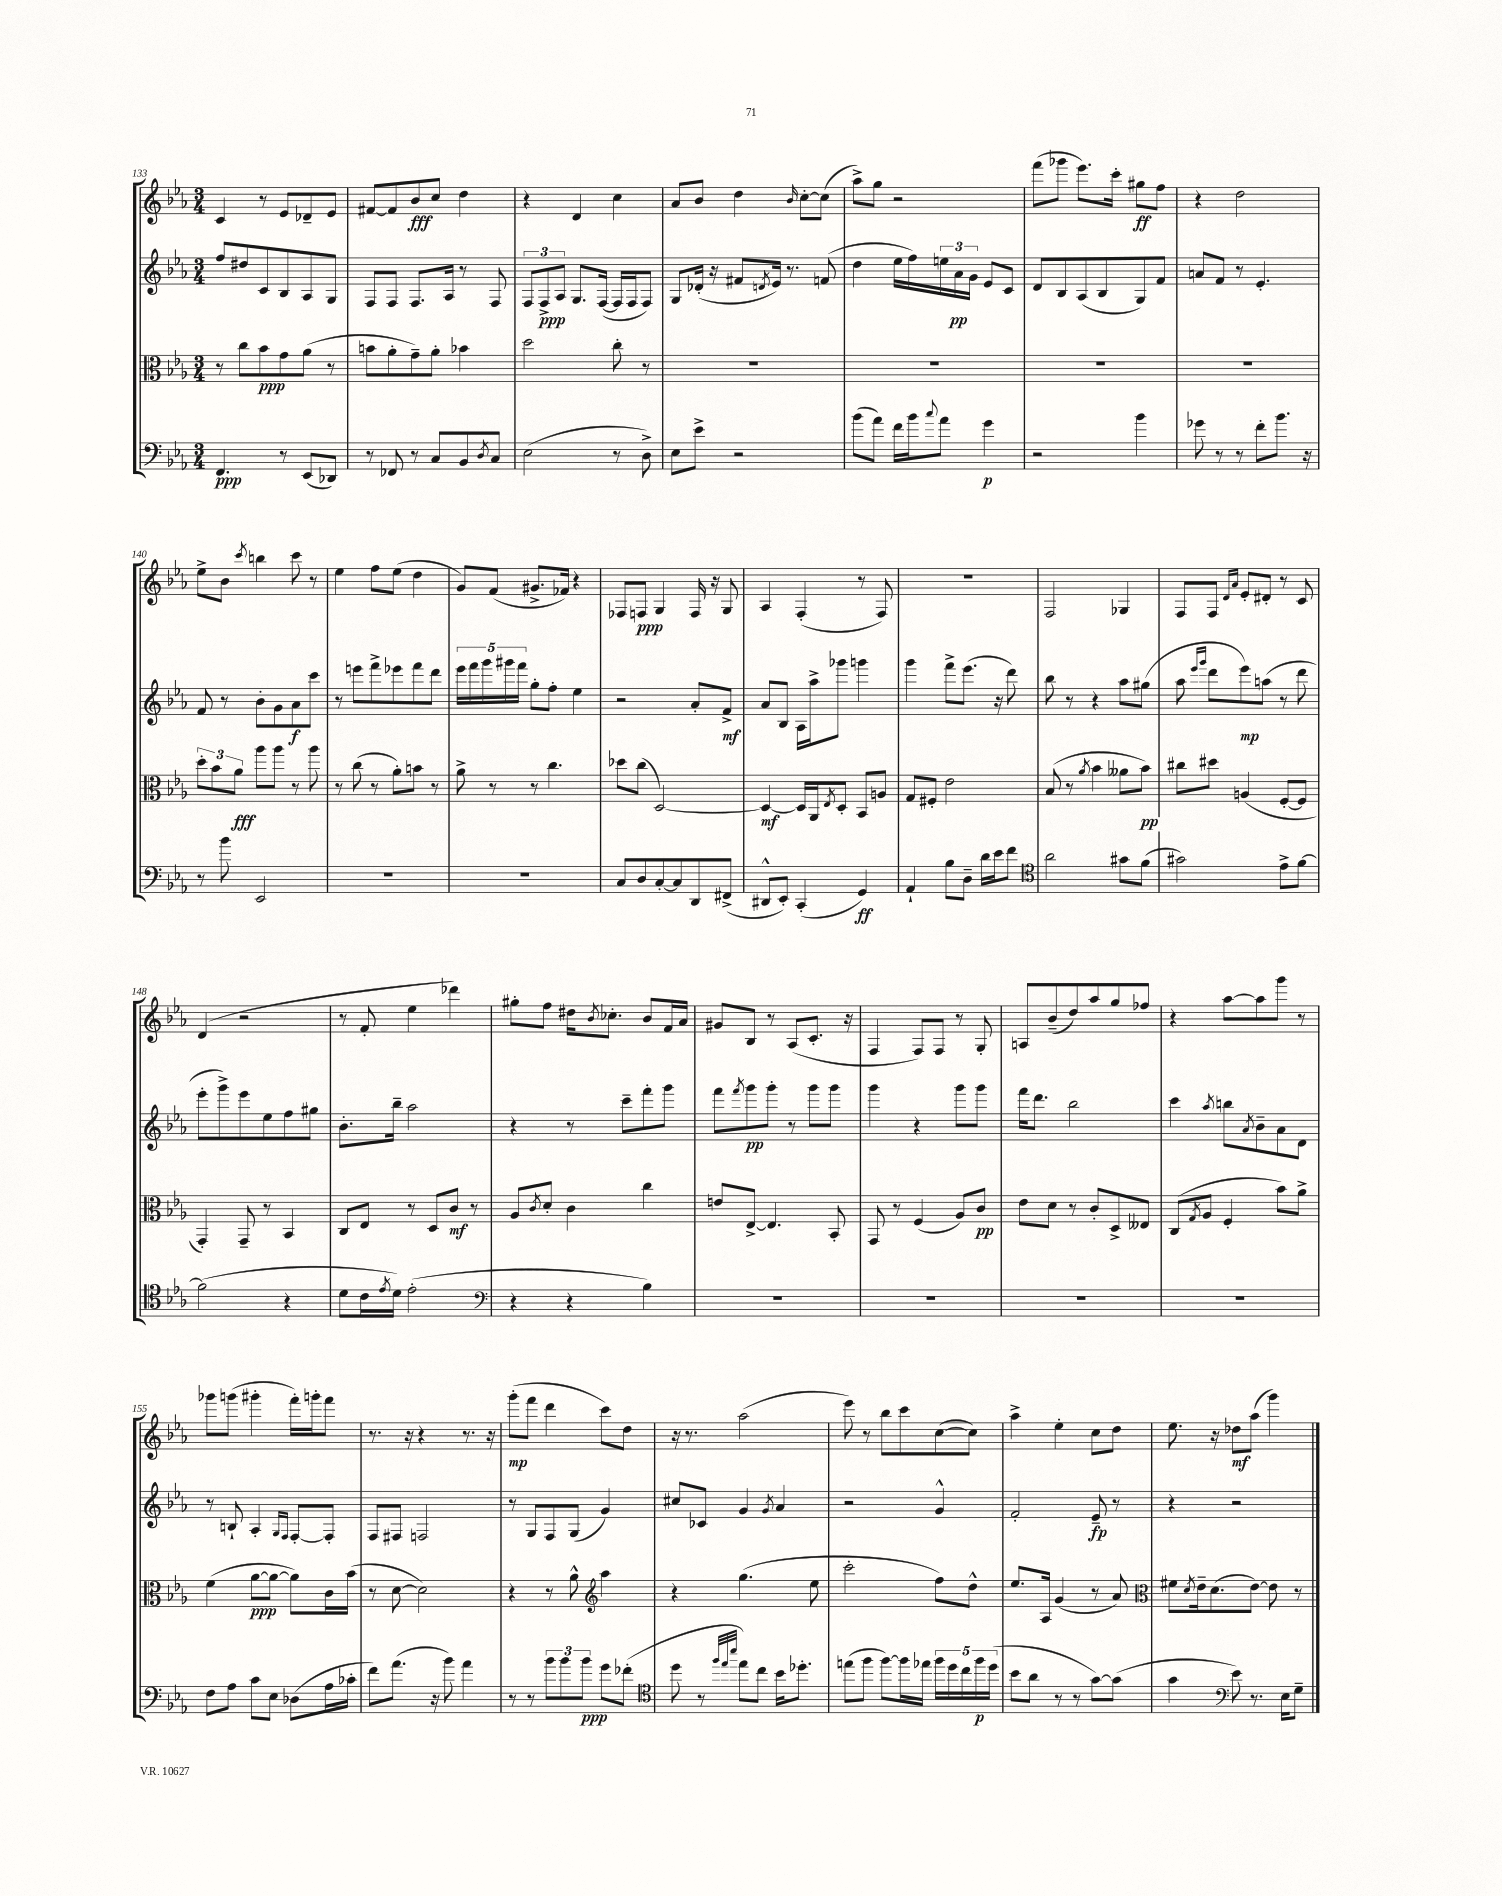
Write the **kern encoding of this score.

**kern	**dynam	**kern	**dynam	**kern	**dynam	**kern	**dynam
*part4	*part4	*part3	*part3	*part2	*part2	*part1	*part1
*staff4	*staff4	*staff3	*staff3	*staff2	*staff2	*staff1	*staff1
*clefF4	*	*clefC3	*	*clefG2	*	*clefG2	*
*k[b-e-a-]	*	*k[b-e-a-]	*	*k[b-e-a-]	*	*k[b-e-a-]	*
*M3/4	*	*M3/4	*	*M3/4	*	*M3/4	*
=133	=133	=133	=133	=133	=133	=133	=133
4.FF/	ppp	8r	.	8ff/L	.	4c/	.
.	.	8cc\L	.	8dd#X/	.	.	.
.	.	8b-\	ppp	8c/	.	8r	.
8r	.	8g\	.	8B-/	.	8e-/L	.
(8EE-/L	.	(8a-\J	.	8A-/	.	8d-X~/	.
8DD-X/J)	.	8r	.	8G/J	.	8e-/J	.
=134	=134	=134	=134	=134	=134	=134	=134
8r	.	8bn\L	.	8F/L	.	[8f#X/L	.
8FF-X/	.	8a-'\	.	8F/J	.	8f#/]	.
8r	.	8g~\)	.	8.F/L	.	8b-/	fff
8C/L	.	8a-'\J	.	.	.	8cc/J	.
.	.	.	.	16A-/Jk	.	.	.
8BB-/	.	4b-X\	.	8r	.	4dd\	.
8qD/	.	.	.	.	.	.	.
8C/J	.	.	.	8F/	.	.	.
=135	=135	=135	=135	=135	=135	=135	=135
(2E-\	.	2dd\	.	12F/L	.	4r	.
.	.	.	.	12F^/	ppp	.	.
.	.	.	.	12A-/J	.	.	.
.	.	.	.	8.G/L	.	4d/	.
.	.	.	.	([16F/Jk	.	.	.
8r	.	8cc'\	.	16F/LL]	.	4cc\	.
.	.	.	.	16F/J	.	.	.
8D^\)	.	8r	.	8F/J)	.	.	.
=136	=136	=136	=136	=136	=136	=136	=136
8E-\L	.	2.r	.	8G/L	.	8a-/L	.
8e-^\J	.	.	.	(16d-X'/Jk	.	8b-/J	.
.	.	.	.	16r	.	.	.
2r	.	.	.	8f#X/L	.	4dd\	.
.	.	.	.	8qdn/	.	.	.
.	.	.	.	16e-/Jk)	.	.	.
.	.	.	.	8.r	.	.	.
.	.	.	.	.	.	16qqb-/	.
.	.	.	.	.	.	[8cc'\L	.
.	.	.	.	(8fn/	.	(8cc\J]	.
=137	=137	=137	=137	=137	=137	=137	=137
(8b-\L	.	2.r	.	4dd\	.	8aa-^\L)	.
8a-\J)	.	.	.	.	.	8gg\J	.
16f\LL	.	.	.	16ee-\LL	.	2r	.
16b-\J	.	.	.	16ff\)	.	.	.
8qqcc/	.	.	.	.	.	.	.
8a-\J	.	.	.	24een\	.	.	.
.	.	.	.	24a-\	pp	.	.
.	.	.	.	24g\JJ	.	.	.
4g\	p	.	.	8e-/L	.	.	.
.	.	.	.	8c/J	.	.	.
=138	=138	=138	=138	=138	=138	=138	=138
2r	.	2.r	.	8d/L	.	(8fff\L	.
.	.	.	.	8B-/	.	8ggg-X\J	.
.	.	.	.	(8A-/	.	8.eee-\L)	.
.	.	.	.	8B-/	.	.	.
.	.	.	.	.	.	16ccc'\Jk	.
4b-\	.	.	.	8G/)	.	8gg#X\L	ff
.	.	.	.	8f/J	.	8ff\J	.
=139	=139	=139	=139	=139	=139	=139	=139
8g-X\	.	2.r	.	8an/L	.	4r	.
8r	.	.	.	8f/J	.	.	.
8r	.	.	.	8r	.	2dd\	.
8f'\L	.	.	.	4.e-'/	.	.	.
8.b-\J	.	.	.	.	.	.	.
16r	.	.	.	.	.	.	.
!!LO:LB:g=z
=140	=140	=140	=140	=140	=140	=140	=140
8r	.	12dd'\L	.	8f/	.	8ee-^\L	.
.	.	12b-\	.	.	.	.	.
8b-\	.	.	.	8r	.	8b-\J	.
.	.	12a-\J	fff	.	.	.	.
.	.	.	.	.	.	8qccc/	.
2EE-/	.	8aa-\L	.	8b-'\L	.	4bbn\	.
.	.	8aa-\J	.	8g\	.	.	.
.	.	8r	.	8a-\	f	8ccc\	.
.	.	8aa-\	.	8ccc\J	.	8r	.
=141	=141	=141	=141	=141	=141	=141	=141
2.r	.	8r	.	8r	.	4ee-\	.
.	.	(8cc\	.	8eeen\L	.	.	.
.	.	8r	.	8fff^\	.	8ff\L	.
.	.	8a-'\L)	.	8eee-X\	.	(8ee-\J	.
.	.	8bn\J	.	8fff\	.	4dd\	.
.	.	8r	.	8ddd\J	.	.	.
=142	=142	=142	=142	=142	=142	=142	=142
2.r	.	8a-^\	.	20eee-\LL	.	8g/L)	.
.	.	.	.	20fff\	.	.	.
.	.	.	.	20ggg\	.	.	.
.	.	8r	.	.	.	(8f/J	.
.	.	.	.	20ggg#X\	.	.	.
.	.	.	.	20fff\JJ	.	.	.
.	.	8r	.	8gg'\L	.	8.g#X^/L	.
.	.	4.cc\	.	8ff'\J	.	.	.
.	.	.	.	.	.	16f-X/Jk)	.
.	.	.	.	4ee-\	.	4r	.
=143	=143	=143	=143	=143	=143	=143	=143
8C/L	.	8dd-X\L	.	2r	.	8F-X/L	.
8D/	.	(8cc\J	.	.	.	8Fn/J	ppp
[8C'/	.	[2D/)	.	.	.	4G/	.
8C/]	.	.	.	.	.	.	.
8DD/	.	.	.	8a-'/L	.	16F/	.
.	.	.	.	.	.	16r	.
(8FF#X^/J	.	.	.	8f^/J	mf	8G/	.
=144	=144	=144	=144	=144	=144	=144	=144
8DD#X^^/L	.	4D/_	mf	8a-/L	.	4A-/	.
8EE-'/J)	.	.	.	8B-/J	.	.	.
(4CC'/	.	16D/LL]	.	16A-\LL	.	(4F'/	.
.	.	16AA-/J	.	16aa-^\J	.	.	.
.	.	8qE-/	.	.	.	.	.
.	.	8D'/J	.	8ggg-X\J	.	.	.
4GG/)	ff	8BB-/L	.	4gggn\	.	8r	.
.	.	8An/J	.	.	.	8F/)	.
=145	=145	=145	=145	=145	=145	=145	=145
4AA-`/	.	8G/L	.	4ggg\	.	2.r	.
.	.	8F#X'/J	.	.	.	.	.
8B-\L	.	2e-\	.	8fff^\L	.	.	.
8D~\J	.	.	.	(8.eee-\J	.	.	.
16d\LL	.	.	.	.	.	.	.
16e-\J	.	.	.	16r	.	.	.
8f\J	.	.	.	8ddd\)	.	.	.
=146	=146	=146	=146	=146	=146	=146	=146
*clefC4	*	*	*	*	*	*	*
2a-\	.	(8B-/	.	8bb-\	.	2F/	.
.	.	8r	.	8r	.	.	.
.	.	8qa-/	.	.	.	.	.
.	.	4b-\	.	4r	.	.	.
8g#X\L	.	8a--X\L	.	8aa-\L	.	4G-X/	.
(8f\J	.	8b-\J)	pp	(8gg#X\J	.	.	.
=147	=147	=147	=147	=147	=147	=147	=147
2g#X\)	.	8cc#X\L	.	8aa-\	.	8F/L	.
.	.	.	.	16qqeee-/LL	.	.	.
.	.	.	.	16qqggg/JJ	.	.	.
.	.	8dd#X\J	.	8ddd\L	.	8F/J	.
.	.	.	.	.	.	16qqd/LL	.
.	.	.	.	.	.	16qqa-/JJ	.
.	.	(4An/	.	8eee-\)	mp	8e-'/L	.
.	.	.	.	(8aan\J	.	8d#X'/J	.
8e-^\L	.	[8F'/L	.	8r	.	8r	.
[8f\J	.	8F/J]	.	8ddd\	.	8c/	.
!!LO:LB:g=z
=148	=148	=148	=148	=148	=148	=148	=148
(2f\]	.	4GG'/)	.	8eee-'\L	.	(4d/	.
.	.	.	.	8ggg^\)	.	.	.
.	.	8GG~/	.	8eee-\	.	2r	.
.	.	8r	.	8ee-\	.	.	.
4r	.	4BB-/	.	8ff\	.	.	.
.	.	.	.	8gg#X\J	.	.	.
=149	=149	=149	=149	=149	=149	=149	=149
8d\L	.	8C/L	.	8.b-'\L	.	8r	.
16c\L	.	8E-/J	.	.	.	8f'/	.
8qe-/	.	.	.	.	.	.	.
16d\JJ)	.	.	.	16bb-~\Jk	.	.	.
(2e-'\	.	8r	.	2aa-\	.	4ee-\	.
.	.	8D/L	.	.	.	.	.
.	.	8c/J	mf	.	.	4ddd-X\)	.
.	.	8r	.	.	.	.	.
=150	=150	=150	=150	=150	=150	=150	=150
*clefF4	*	*	*	*	*	*	*
4r	.	8A-/L	.	4r	.	8gg#X'\L	.
.	.	8qc/	.	.	.	.	.
.	.	8d'/J	.	.	.	8ff\J	.
4r	.	4c\	.	8r	.	16dd#X\KL	.
.	.	.	.	.	.	8qb-/	.
.	.	.	.	.	.	8.cc-X'\J	.
.	.	.	.	8ccc~\L	.	.	.
4B-\)	.	4cc\	.	8fff'\	.	8b-/L	.
.	.	.	.	8ggg\J	.	16f/L	.
.	.	.	.	.	.	16a-/JJ	.
=151	=151	=151	=151	=151	=151	=151	=151
2.r	.	8en/L	.	8fff\L	.	8g#X/L	.
.	.	.	.	8qfff/	.	.	.
.	.	[8E-^/J	.	8ggg\	pp	8B-/J	.
.	.	4.E-/]	.	8ggg'\J	.	8r	.
.	.	.	.	8r	.	(8A-/L	.
.	.	.	.	8ggg\L	.	8.c'/J	.
.	.	8BB-'/	.	8ggg\J	.	.	.
.	.	.	.	.	.	16r	.
=152	=152	=152	=152	=152	=152	=152	=152
2.r	.	8GG/	.	4ggg\	.	4F/	.
.	.	8r	.	.	.	.	.
.	.	(4F/	.	4r	.	8F/L)	.
.	.	.	.	.	.	8F/J	.
.	.	8A-/L)	.	8ggg\L	.	8r	.
.	.	8c/J	pp	8ggg\J	.	8G'/	.
=153	=153	=153	=153	=153	=153	=153	=153
2.r	.	8e-\L	.	16fff\KL	.	8An/L	.
.	.	.	.	8.ddd\J	.	.	.
.	.	8d\J	.	.	.	(8b-~/	.
.	.	8r	.	2bb-\	.	8dd/)	.
.	.	8c'/L	.	.	.	8aa-/	.
.	.	8D^/	.	.	.	8gg/	.
.	.	8E--X/J	.	.	.	8ff-X/J	.
=154	=154	=154	=154	=154	=154	=154	=154
2.r	.	(8C/L	.	4ccc\	.	4r	.
.	.	8qG/	.	.	.	.	.
.	.	8A-/J	.	.	.	.	.
.	.	.	.	8qaa-/	.	.	.
.	.	4F'/	.	8bbn\L	.	[8aa-\L	.
.	.	.	.	8qa-/	.	.	.
.	.	.	.	8b-~\	.	8aa-\]	.
.	.	8b-\L)	.	8a-\	.	8ggg\J	.
.	.	8a-^\J	.	8d\J	.	8r	.
!!LO:LB:g=z
=155	=155	=155	=155	=155	=155	=155	=155
8F\L	.	(4f\	.	8r	.	8ggg-X\L	.
8A-\J	.	.	.	8Bn`/	.	(8gggn\J	.
8c\L	.	[8a-\L	ppp	4A-'/	.	4ggg#X'\	.
8E-\J	.	8a-\J_	.	.	.	.	.
.	.	.	.	16qqG/LL	.	.	.
.	.	.	.	16qqF/JJ	.	.	.
(8D-X\L	.	8a-\L])	.	[8F'/L	.	16fff'\LL)	.
.	.	.	.	.	.	16gggn'\J	.
16A-\L	.	16c\L	.	8F'/J]	.	8fff\J	.
16c-X'\JJ	.	(16b-\JJ	.	.	.	.	.
=156	=156	=156	=156	=156	=156	=156	=156
8f\L)	.	8r	.	8F/L	.	8.r	.
(8.a-\J	.	[8d\	.	8F#X/J	.	.	.
.	.	.	.	.	.	16r	.
.	.	2d\])	.	2Fn/	.	4r	.
16r	.	.	.	.	.	.	.
8b-\)	.	.	.	.	.	.	.
4a-\	.	.	.	.	.	8.r	.
.	.	.	.	.	.	16r	.
=157	=157	=157	=157	=157	=157	=157	=157
8r	.	4r	.	8r	.	(8ggg'\L	mp
8r	.	.	.	8G/L	.	8fff\J	.
12b-\L	.	8r	.	8F/	.	4ddd\	.
12b-\	.	.	.	.	.	.	.
.	.	8a-^^\	.	(8G/J	.	.	.
12b-\J	ppp	.	.	.	.	.	.
*	*	*clefG2	*	*	*	*	*
8g\L	.	4aa-\	.	4g/)	.	8ccc\L)	.
(8f-X'\J	.	.	.	.	.	8dd\J	.
=158	=158	=158	=158	=158	=158	=158	=158
*clefC4	*	*	*	*	*	*	*
8dd\	.	4r	.	8cc#X/L	.	16r	.
.	.	.	.	.	.	8.r	.
8r	.	.	.	8c-X/J	.	.	.
32qqff/LLL	.	.	.	.	.	.	.
32qqee-/	.	.	.	.	.	.	.
32qqbb-/JJJ	.	.	.	.	.	.	.
8ee-\L)	.	(4.gg\	.	4g/	.	(2aa-\	.
8cc\J	.	.	.	.	.	.	.
.	.	.	.	8qg/	.	.	.
16b-\KL	.	.	.	4a-/	.	.	.
8.dd-X'\J	.	.	.	.	.	.	.
.	.	8ee-\	.	.	.	.	.
=159	=159	=159	=159	=159	=159	=159	=159
(8een\L	.	2ccc'\	.	2r	.	8eee-\)	.
8ff\J	.	.	.	.	.	8r	.
[8ff\L)	.	.	.	.	.	8bb-\L	.
16ff\L]	.	.	.	.	.	8ccc\	.
16ee-X\JJ	.	.	.	.	.	.	.
20ff\LL	.	8ff\L)	.	4g^^/	.	([8cc\	.
20dd\	.	.	.	.	.	.	.
20cc\	.	.	.	.	.	.	.
.	.	8dd^^\J	.	.	.	8cc\J])	.
20ff\	p	.	.	.	.	.	.
(20dd\JJ	.	.	.	.	.	.	.
=160	=160	=160	=160	=160	=160	=160	=160
8b-\L	.	8.ee-/L	.	2f'/	.	4aa-^\	.
8a-\J	.	.	.	.	.	.	.
.	.	16A-/Jk	.	.	.	.	.
8r	.	(4g/	.	.	.	4ee-'\	.
8r	.	.	.	.	.	.	.
[8g\L)	.	8r	.	8e-~/	fp	8cc\L	.
(8g\J]	.	8a-/)	.	8r	.	8dd\J	.
=161	=161	=161	=161	=161	=161	=161	=161
*	*	*clefC3	*	*	*	*	*
4g\	.	8f#X\L	.	4r	.	8.ee-\	.
.	.	8qd/	.	.	.	.	.
.	.	16e-~\k	.	.	.	.	.
.	.	(8.d\	.	.	.	16r	.
*clefF4	*	*	*	*	*	*	*
8e-\)	.	.	.	2r	.	8dd-X\L	mf
8.r	.	[8e-\J)	.	.	.	(8aa-\J	.
.	.	8e-\]	.	.	.	4ggg\)	.
16E-\KL	.	.	.	.	.	.	.
8G~\J	.	8r	.	.	.	.	.
==	==	==	==	==	==	==	==
*-	*-	*-	*-	*-	*-	*-	*-
